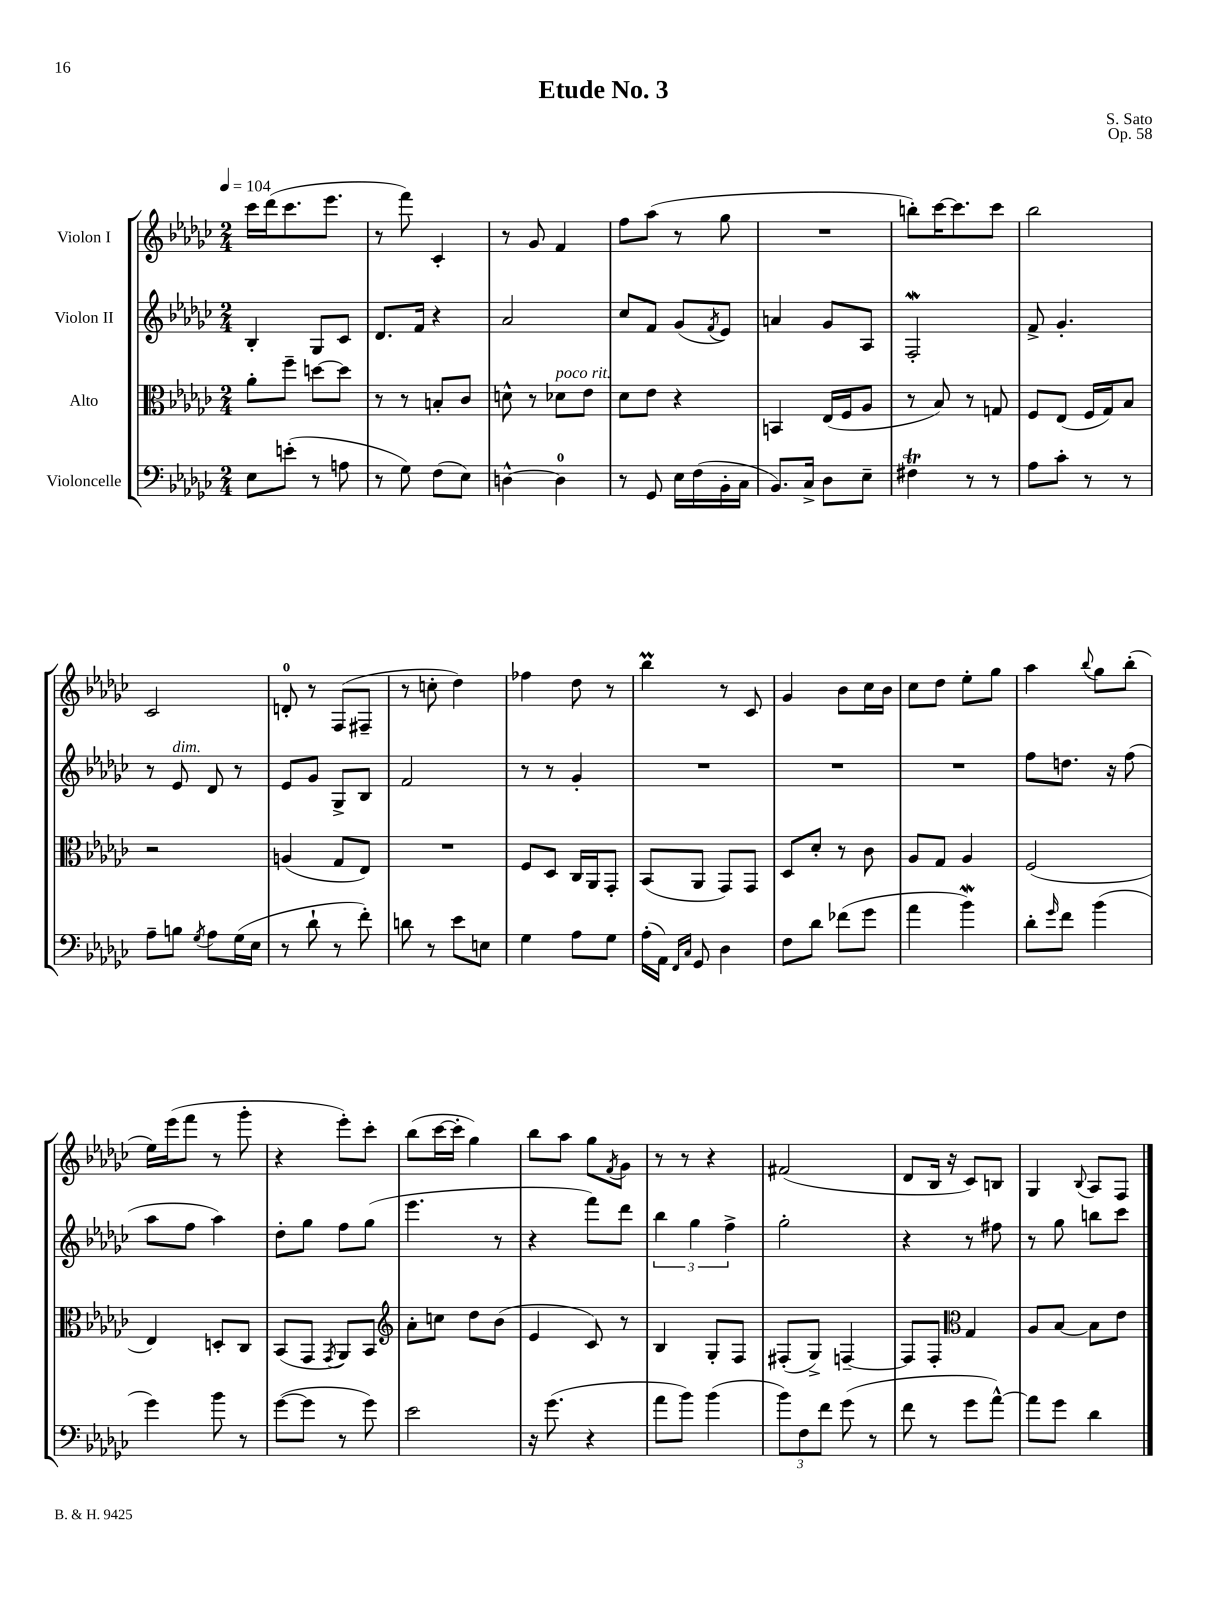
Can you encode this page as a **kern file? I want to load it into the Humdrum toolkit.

**kern	**kern	**kern	**kern
*staff4	*staff3	*staff2	*staff1
*clefF4	*clefC3	*clefG2	*clefG2
*k[b-e-a-d-g-c-]	*k[b-e-a-d-g-c-]	*k[b-e-a-d-g-c-]	*k[b-e-a-d-g-c-]
*M2/4	*M2/4	*M2/4	*M2/4
*MM104	*MM104	*MM104	*MM104
8E-	8a-'	4B-'	16ccc-
.	.	.	(16ddd-
(8e'	8ff~	.	8.ccc-
8r	[8dd	8G-	.
.	.	.	8.eee-
8A	8dd]	8c-	.
=	=	=	=
8r	8r	8.d-	8r
8G-)	8r	.	8fff)
.	.	16f	.
(8F	8B'	4r	4c-'
8E-)	8c-	.	.
=	=	=	=
[4D^^	8d^^	2a-	8r
.	8r	.	8g-
4D]	8d-	.	4f
.	8e-	.	.
=	=	=	=
8r	8d-	8cc-	8ff
8GG-	8e-	8f	(8aa-
16E-	4r	(8g-	8r
(16F	.	.	.
.	.	8qf	.
16BB-'	.	8e-)	8gg-
16C-	.	.	.
=	=	=	=
8.BB-)	4BB	4a	2r
16C-^	.	.	.
8D-	(16E-	8g-	.
.	16F	.	.
8E-~	8A-	8A-	.
=	=	=	=
4F#	8r	2F'	8bb')
.	8B-)	.	[16ccc-
.	.	.	8.ccc-]
8r	8r	.	.
8r	8G	.	8ccc-
=	=	=	=
8A-	8F	8f^	2bb-
8c-'	(8E-	4.g-'	.
8r	16F	.	.
.	16G-)	.	.
8r	8B-	.	.
=	=	=	=
8A-~	2r	8r	2c-
8B	.	8e-	.
8qG-	.	.	.
8A-	.	8d-	.
(16G-	.	8r	.
16E-	.	.	.
=	=	=	=
8r	(4A	8e-	8d'
8d-`	.	8g-	8r
8r	8G-	8G-^	(8F
8f')	8E-)	8B-	8F#~
=	=	=	=
8d	2r	2f	8r
8r	.	.	8cc'
8e-	.	.	4dd-)
8E	.	.	.
=	=	=	=
4G-	8F	8r	4ff-
.	8D-	8r	.
8A-	16C-	4g-'	8dd-
.	16AA-	.	.
8G-	8GG-'	.	8r
=	=	=	=
(16A-'	(8BB-	2r	4bb-
16AA-)	.	.	.
16qqFF	.	.	.
16qqC-	.	.	.
8GG-	8AA-	.	.
4D-	8GG-)	.	8r
.	8GG-	.	8c-
=	=	=	=
8F	8D-	2r	4g-
8d-	8d-'	.	.
(8f-	8r	.	8b-
8g-	8c-	.	16cc-
.	.	.	16b-
=	=	=	=
4a-	8A-	2r	8cc-
.	8G-	.	8dd-
4b-)	4A-	.	8ee-'
.	.	.	8gg-
=	=	=	=
8d-'	(2F	8ff	4aa-
16qqg-	.	.	.
8f	.	8.dd	.
.	.	.	8qqbb-
(4b-	.	.	8gg-
.	.	16r	.
.	.	(8ff	(8bb-'
=	=	=	=
4g-)	4E-)	8aa-	16ee-)
.	.	.	(16eee-
.	.	8ff	8fff
8b-	8D'	4aa-)	8r
8r	8C-	.	8ggg-'
=	=	=	=
([8g-	(8BB-	8dd-'	4r
8g-]	8GG-	8gg-	.
.	8qGG-	.	.
8r	8AA-)	8ff	8eee-')
8g-)	8BB-	(8gg-	8ccc-'
=	=	=	=
*	*clefG2	*	*
2e-	8a-'	4.eee-	(8bb-
.	8cc	.	[16ccc-
.	.	.	16ccc-']
.	8dd-	.	4gg-)
.	(8b-	8r	.
=	=	=	=
16r	4e-	4r	8bb-
(8.g-	.	.	.
.	.	.	8aa-
4r	8c-)	8fff)	8gg-
.	.	.	8qf
.	8r	8ddd-	8g-
=	=	=	=
8a-	4B-	6bb-	8r
8b-)	.	.	8r
.	.	6gg-	.
(4b-	8G-'	.	4r
.	.	6ff^	.
.	8F	.	.
=	=	=	=
12b-)	(8F#'	2gg-'	(2f#
12F	.	.	.
.	8G-^)	.	.
12f	.	.	.
(8g-	[4F~	.	.
8r	.	.	.
=	=	=	=
8f	8F]	4r	8d-
8r	8F'	.	16B-
.	.	.	16r
*	*clefC3	*	*
8g-	4G-	8r	8c-)
[8a-^^)	.	8ff#	8B
=	=	=	=
8a-]	8A-	8r	4G-
8g-	[8B-	8gg-	.
.	.	.	8qqB-
4d-	8B-]	8bb	8A-
.	8e-	8ccc-	8F
==	==	==	==
*-	*-	*-	*-
